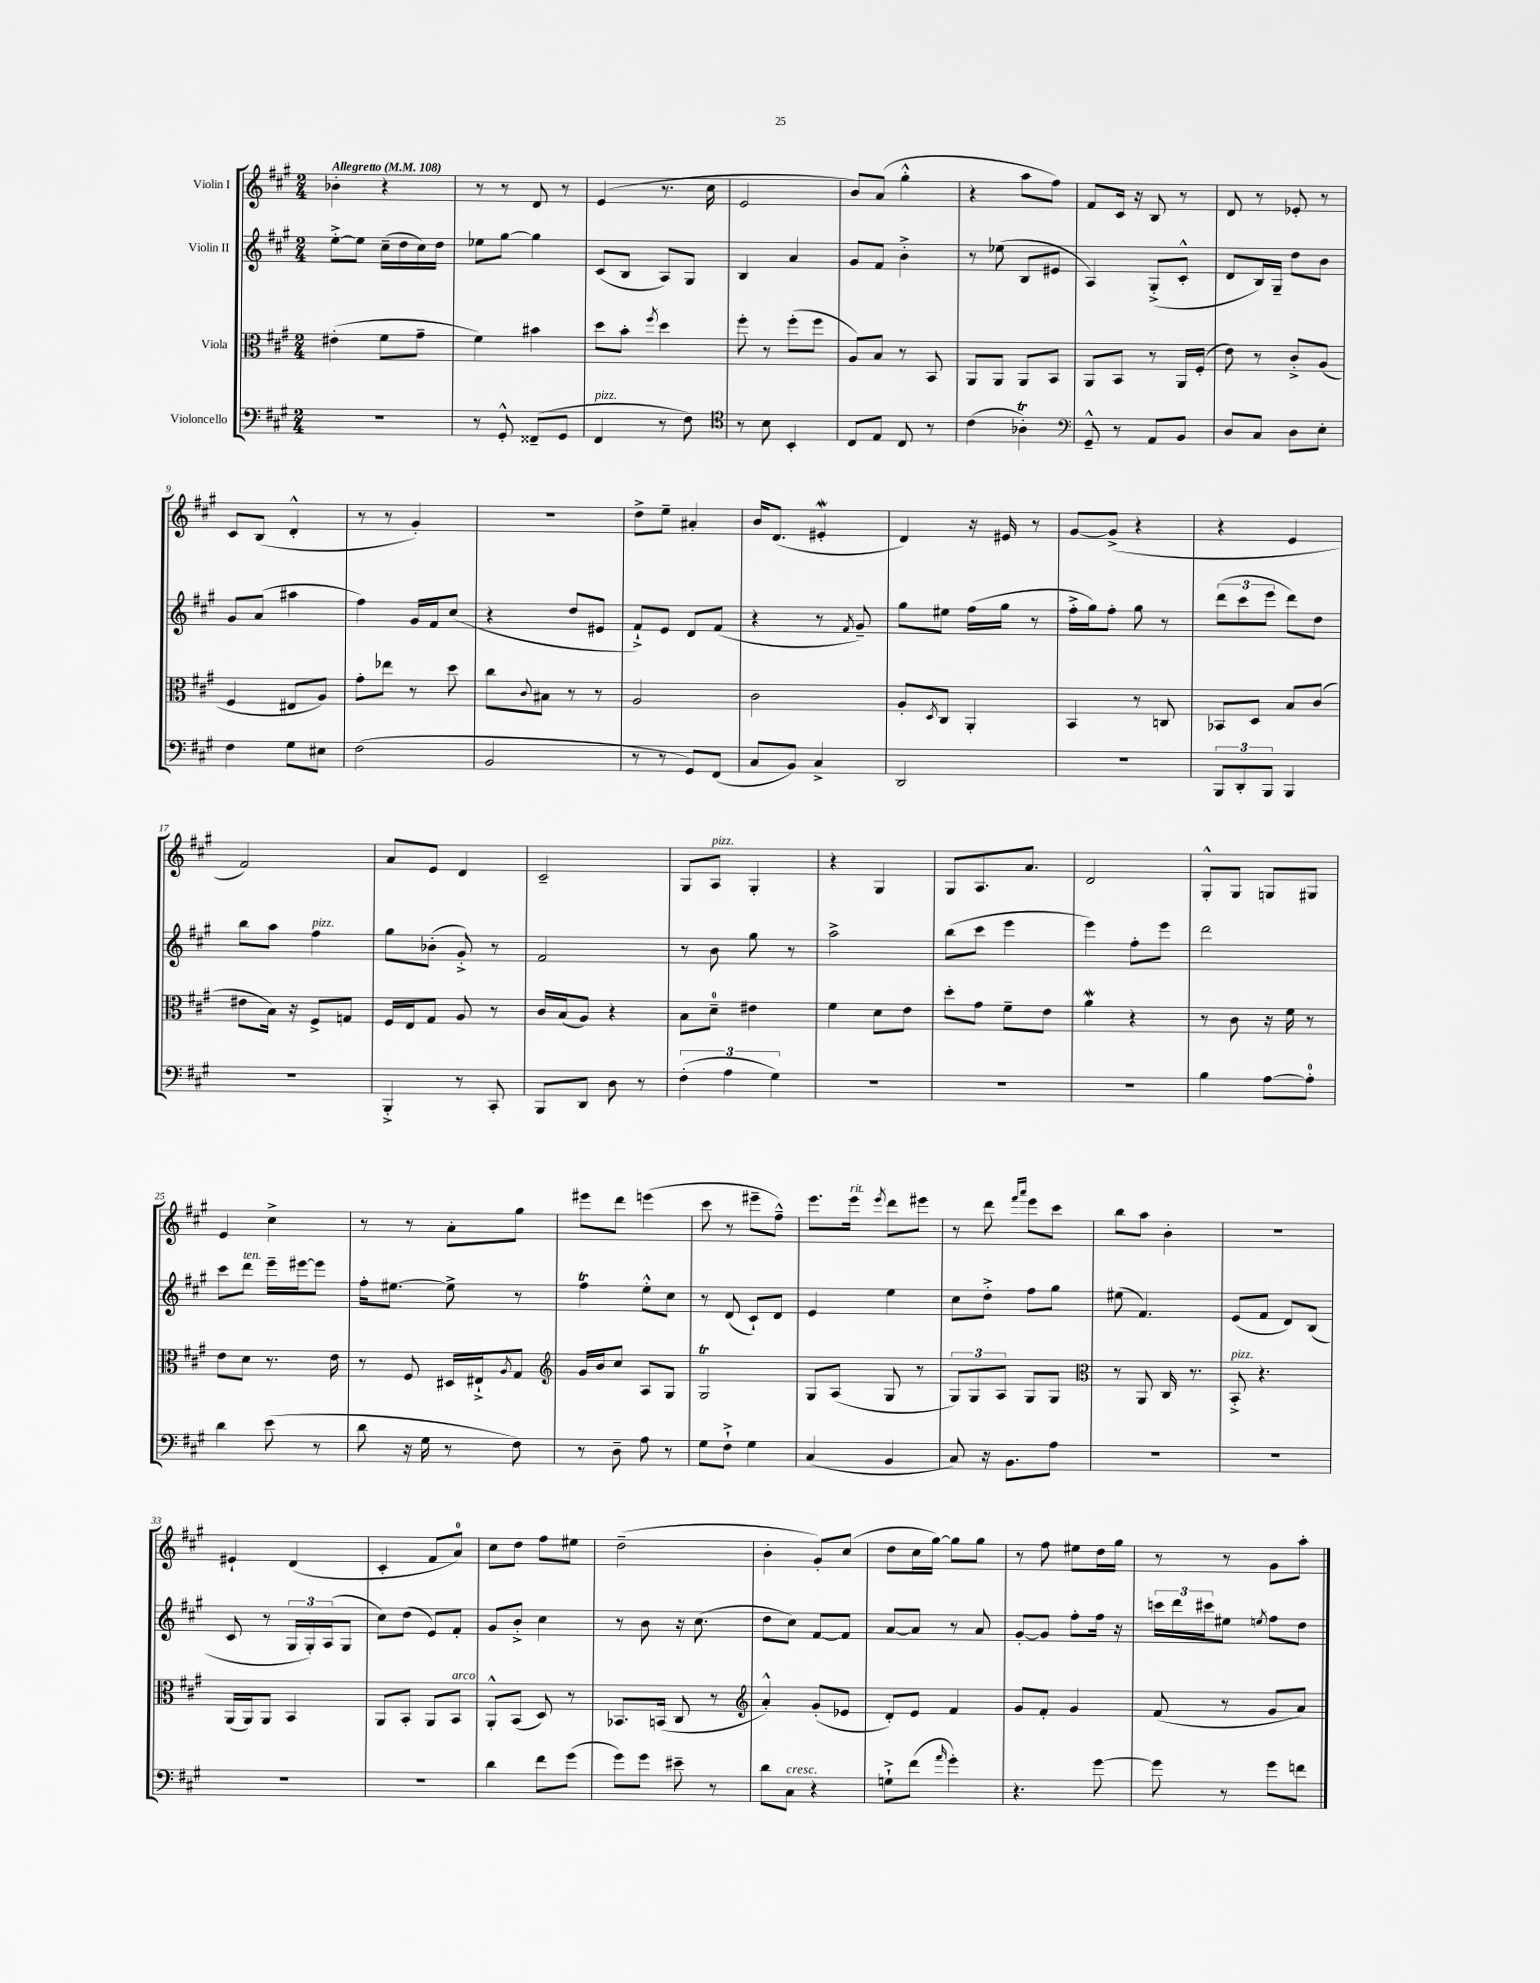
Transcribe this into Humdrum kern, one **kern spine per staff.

**kern	**kern	**kern	**kern
*part4	*part3	*part2	*part1
*staff4	*staff3	*staff2	*staff1
*I"Violoncello	*I"Viola	*I"Violin II	*I"Violin I
*clefF4	*clefC3	*clefG2	*clefG2
*k[f#c#g#]	*k[f#c#g#]	*k[f#c#g#]	*k[f#c#g#]
*M2/4	*M2/4	*M2/4	*M2/4
*MM108	*MM108	*MM108	*MM108
=1	=1	=1	=1
!	!	!	!LO:TX:a:B:t=Allegretto
2r	(4e#X'\	[8ee'^\L	4b-X'\
.	.	8ee\J]	.
.	8f#\L	(16cc#~\LL	4r
.	.	16dd\	.
.	8g#~\J	16cc#\)	.
.	.	16dd\JJ	.
=2	=2	=2	=2
8r	4f#\)	8ee-X\L	8r
8GG#'^^/	.	[8gg#\J	8r
(8FF##X~/L	4b#X\	4gg#\]	8d/
8GG#/J	.	.	8r
=3	=3	=3	=3
!LO:TX:a:i:t=pizz.	!	!	!
4FF#/	8dd\L	(8c#/L	(4e/
.	8b'\J	8B/J	.
.	8qff#/	.	.
8r	4dd\	8A/L)	8.r
8F#\)	.	8G#/J	.
.	.	.	16cc#\
=4	=4	=4	=4
*clefC4	*	*	*
8r	8ff#'\	4B/	2e/
8B\	8r	.	.
4BB'/	(8ff#'\L	4a/	.
.	8ff#\J	.	.
=5	=5	=5	=5
8C#/L	8A/L)	8g#/L	8b/L)
8E/J	8B/J	8f#/J	(8a/J
8C#/	8r	4b'^\	4gg#'^^\
8r	8BB/	.	.
=6	=6	=6	=6
(4c#\	8AA/L	8r	4r
.	8AA/J	(8ee-X\	.
4A-XT'\)	8AA/L	8B/L	8aa\L
.	8BB/J	8e#X/J	8ff#\J)
=7	=7	=7	=7
*clefF4	*	*	*
8GG#~^^/	8AA/L	4A/)	8f#/L
8r	8BB/J	.	16c#/Jk
.	.	.	16r
8AA/L	8r	(8G#'^/L	8B/
8BB/J	16AA/LL	8c#'^^/J	8r
.	(16F#'/JJ	.	.
=8	=8	=8	=8
8D/L	8e\)	8d/L	8d/
8C#/J	8r	16B/L)	8r
.	.	16G#~/JJ	.
8D\L	8c#'^/L	8dd\L	8e-X'/
8E'\J	(8A/J	8b\J	8r
!!LO:LB:g=z
=9	=9	=9	=9
4F#\	4F#/	8g#/L	8c#/L
.	.	(8a/J	(8B/J
8G#\L	8E#X/L	4aa#X\	4d'^^/
8E#X\J	8A/J)	.	.
=10	=10	=10	=10
(2F#\	8g#'\L	4ff#\)	8r
.	8ee-X\J	.	8r
.	8r	16g#/LL	4g#'/)
.	.	16f#/J	.
.	8dd\	(8cc#/J	.
=11	=11	=11	=11
2BB/	8cc#\L	4r	2r
.	8qqc#/	.	.
.	8B#X\J	.	.
.	8r	8dd/L	.
.	8r	8e#X/J	.
=12	=12	=12	=12
8r	2A/	8f#`^/L)	8dd^\L
8r	.	8e/J	8ee~\J
8GG#/L)	.	8d/L	4a#X'/
(8FF#/J	.	(8f#/J	.
=13	=13	=13	=13
8C#/L	2c#\	4r	16b/KL
.	.	.	(8.d/J
8BB/J)	.	.	.
4C#^/	.	8r	4e#XW'/
.	.	8qf#/	.
.	.	8g#~/)	.
=14	=14	=14	=14
2DD/	8A'/L	8gg#\L	4d/)
.	8qD/	.	.
.	8C#/J	8ee#X\J	.
.	4AA'/	(16ff#\LL	16r
.	.	16gg#\JJ	16e#X/
.	.	8r	8r
=15	=15	=15	=15
2r	4BB/	16ff#'^\LL	[8g#/L
.	.	16gg#\J)	.
.	.	8ff#'\J	(8g#^/J]
.	8r	8gg#\	4r
.	8Cn/	8r	.
=16	=16	=16	=16
12BBB/L	8BB-X/L	(12ddd\L	4r
12DD'/	.	12ccc#\	.
.	8D/J	.	.
12BBB/J	.	12eee\J	.
4BBB/	8B/L	8ddd\L)	4e/
.	(8c#/J	8dd\J	.
!!LO:LB:g=z
=17	=17	=17	=17
2r	8e#X\L	8bb\L	2f#/)
.	16B\Jk)	8aa\J	.
.	16r	.	.
!	!	!LO:TX:a:i:t=pizz.	!
.	8F#^/L	4ff#\	.
.	8Gn/J	.	.
=18	=18	=18	=18
4BBB'^/	16F#/LL	8gg#\L	8a/L
.	16E/J	.	.
.	8G#/J	(8b-X'\J	8e/J
8r	8A/	8g#'^/)	4d/
8CC#'/	8r	8r	.
=19	=19	=19	=19
8BBB/L	16c#/LL	2f#/	2c#~/
.	(16B/J	.	.
8DD/J	8A/J)	.	.
8D\	4r	.	.
8r	.	.	.
=20	=20	=20	=20
(6F#'\	8B\L	8r	8G#/L
!	!	!	!LO:TX:a:i:t=pizz.
.	8d~\J	8b\	8A/J
6A\	.	.	.
.	4e#X\	8gg#\	4G#'/
6G#\)	.	.	.
.	.	8r	.
=21	=21	=21	=21
2r	4f#\	2aa^\	4r
.	8d\L	.	4G#/
.	8e\J	.	.
=22	=22	=22	=22
2r	8dd'\L	(8bb\L	8G#/L
.	8g#\J	8ccc#\J	8.A/
.	8f#~\L	4eee\	.
.	.	.	8.a/J
.	8e\J	.	.
=23	=23	=23	=23
2r	4aw\	4eee\)	2d/
.	4r	8ff#'\L	.
.	.	8eee\J	.
=24	=24	=24	=24
4B\	8r	2ddd\	8G#'^^/L
.	8c#\	.	8G#/J
[8A\L	16r	.	8Gn/L
.	16f#\	.	.
8A'\J]	8r	.	8G#X/J
!!LO:LB:g=z
=25	=25	=25	=25
4d\	8e\L	8ccc#\L	4e/
!	!	!LO:TX:a:i:t=ten.	!
.	8d\J	8ddd\J	.
(8e\	8.r	16eee~\LL	4cc#^\
.	.	[16eee#X\J	.
8r	.	8eee#\J]	.
.	16e\	.	.
=26	=26	=26	=26
8d\	8r	16ff#'\KL	8r
.	.	[8.ee#X\J	.
16r	8F#/	.	8r
16G#\	.	.	.
8r	16D#X/LL	8ee#^\]	8a'\L
.	16E#X`^/J	.	.
.	8qA/	.	.
8F#\)	8G#/J	8r	8gg#\J
=27	=27	=27	=27
*	*clefG2	*	*
8r	16g#/LL	4ff#T\	8eee#X\L
.	16b/J	.	.
8D~\	8cc#/J	.	8ddd\J
8A\	8A/L	8ee'^^\L	(4eeen\
8r	8G#/J	8cc#\J	.
=28	=28	=28	=28
8G#\L	2G#t/	8r	8ccc#\
8F#`^\J	.	(8d/	8r
4G#\	.	8c#`/L)	8eee#X~\L
.	.	8d/J	8ff#~^^\J)
=29	=29	=29	=29
(4C#/	8G#/L	4e/	8.eee\L
.	(8A/J	.	.
!	!	!	!LO:TX:a:i:t=rit.
.	.	.	16eee\Jk
.	.	.	8qeee/
4BB/	8G#/	4ee\	8ddd\L
.	8r	.	8eee#X\J
=30	=30	=30	=30
8C#/)	12G#/L)	8cc#\L	8r
.	12G#/	.	.
16r	.	8dd'^\J	8ddd\
.	12A/J	.	.
8.BB\L	.	.	.
.	.	.	16qqfff#/LL
.	.	.	16qqaaa/JJ
.	8G#/L	8ff#\L	8eee\L
8A\J	8G#/J	8gg#\J	8ccc#\J
=31	=31	=31	=31
*	*clefC3	*	*
2r	8r	(8ee#X\	8bb\L
.	8AA/	4.f#/)	8aa\J
.	16C#/	.	4b'\
.	8.r	.	.
=32	=32	=32	=32
!	!LO:TX:a:i:t=pizz.	!	!
2r	8BB'^/	(8e/L	2r
.	4.r	8f#/J	.
.	.	8d/L)	.
.	.	(8B/J	.
!!LO:LB:g=z
=33	=33	=33	=33
2r	(16AA/LL	8c#/	4e#X`/
.	16AA/J)	.	.
.	8AA/J	8r	.
.	4BB/	24G#/LL	(4d/
.	.	24G#'/)	.
.	.	(24A/J	.
.	.	8G#/J	.
=34	=34	=34	=34
2r	8AA/L	8cc#\L)	4c#'/
.	8BB'/J	(8dd\J	.
.	8AA/L	8e/L)	8f#/L
!	!LO:TX:a:i:t=arco	!	!
.	8BB/J	8f#'/J	8a/J)
=35	=35	=35	=35
4d\	8AA'^^/L	8g#/L	8cc#\L
.	(8BB/J	8b'^/J	8dd\J
8f#\L	8D/)	4cc#\	8ff#\L
(8g#\J	8r	.	8ee#X\J
=36	=36	=36	=36
8g#\L)	8.BB-X/L	8r	(2dd~\
8g#\J	.	8b\	.
.	(16BBn/Jk	.	.
8e#X~\	8C#/	16r	.
.	.	(8.cc#\	.
8r	8r	.	.
=37	=37	=37	=37
*	*clefG2	*	*
8d\L	4a'^^/)	8dd\L	4b'\
!LO:TX:a:i:t=cresc.	!	!	!
8C#\J	.	8cc#\J)	.
4r	(8g#'/L	[8f#/L	8g#'/L)
.	8e-X/J	8f#/J]	(8cc#/J
=38	=38	=38	=38
8Gn`^\L	8d'/L)	[8a/L	8dd\L
(8f#\J	8e/J	8a/J]	16cc#\L
.	.	.	[16gg#\JJ)
16qqa/	.	.	.
4g#'\)	4f#/	8r	8gg#\L]
.	.	8a/	8gg#\J
=39	=39	=39	=39
4.r	8g#/L	[8g#'/L	8r
.	8f#'/J	8g#/J]	8ff#\
.	4g#/	8ff#'\L	8ee#X\L
[8g#\	.	16ff#\Jk	16dd\L
.	.	16r	16gg#\JJ
=40	=40	=40	=40
8g#\]	(8f#/	24cccn\LL	8r
.	.	24ddd\	.
.	.	24ccc#X\J	.
8r	8r	8ee#X\J	8r
.	.	8qeen/	.
8g#\L	8g#/L	8ff#\L	8g#\L
8fn\J	8a/J)	8dd\J	8aa'\J
==	==	==	==
*-	*-	*-	*-
